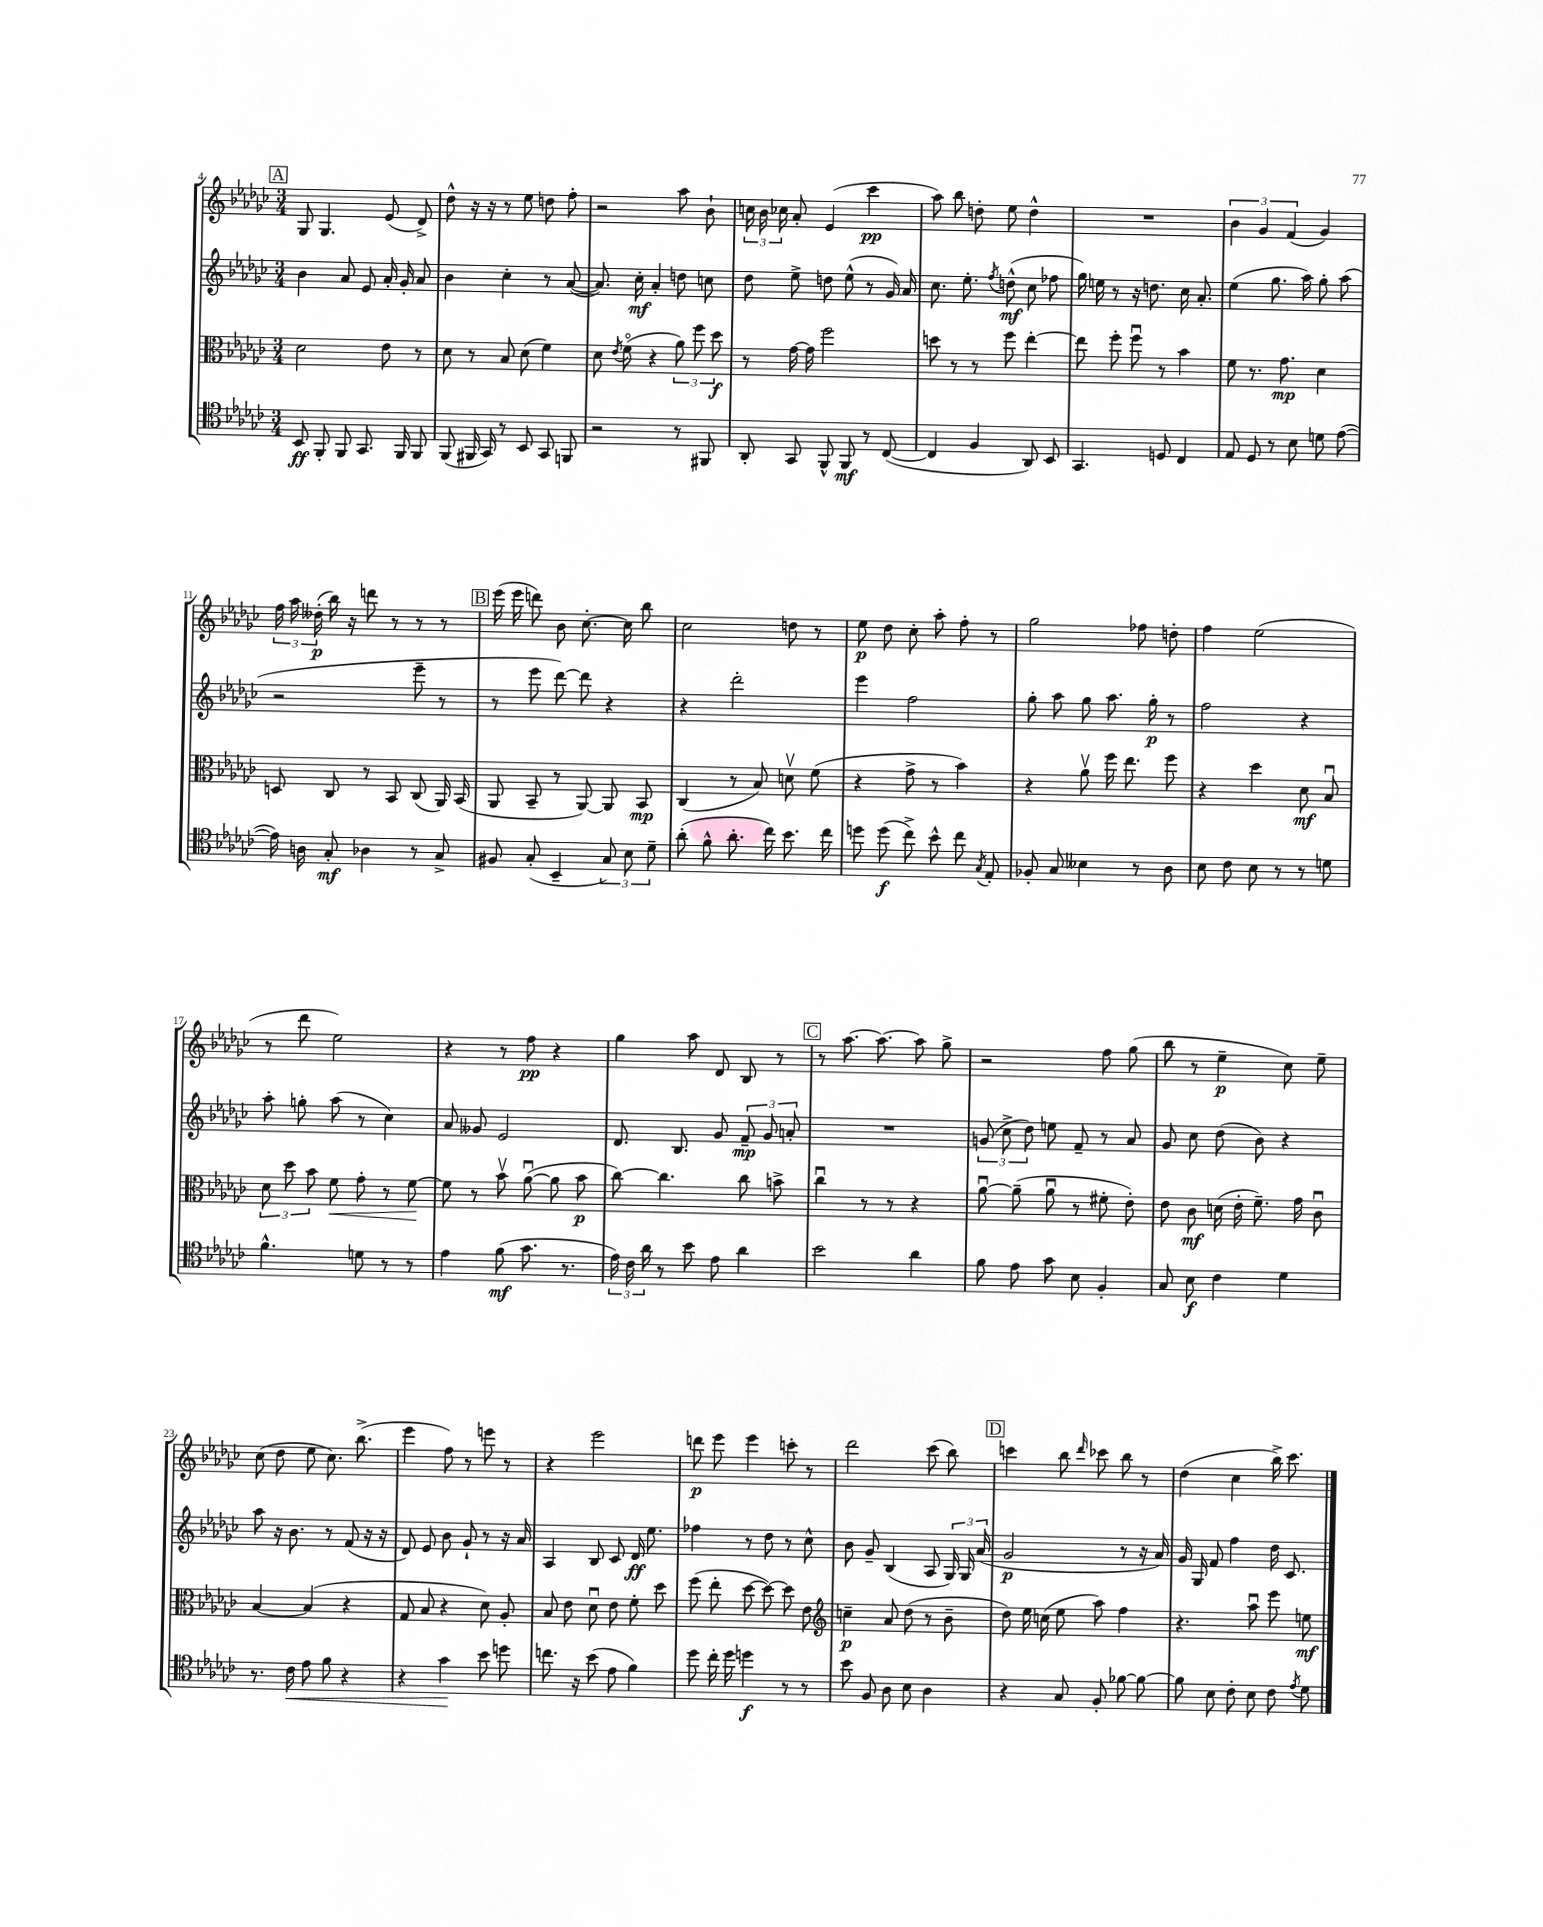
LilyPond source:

<<
\new StaffGroup <<
\new Staff = "s0" {
    \clef treble \key ges \major \numericTimeSignature \time 3/4
    \autoBeamOff \mark \markup { \box "A" } ges8 ges4. ees'8( des'8->) |
    des''8-^ r16 r16 r8 ees''8 d''8 f''8-. |
    r2 aes''8 bes'8-! |
    \tuplet 3/2 { c''16 bes'16 ces''16 } aes'8-. ees'4( ces'''4\pp |
    aes''8) bes''8 d''8-. ees''8 d''4-^ |
    R2. |
    \tuplet 3/2 { bes'4 ges'4 f'4( } ges'4) |
    \tuplet 3/2 { f''16 aes''16 deses''16-.\p( } bes''16) r16 d'''8 r8 r8 r8 |
    \mark \markup { \box "B" } ees'''16( ees'''16 d'''8) bes'8 ces''8.~-. ces''16 bes''8 |
    ces''2 d''8 r8 |
    ees''8\p des''8 ces''8-. aes''8-. f''8-. r8 |
    ges''2 fes''8 d''8-. |
    f''4 ees''2( |
    r8 des'''8 ees''2) |
    r4 r8 f''8\pp r4 |
    ges''4 aes''8 des'8 bes8 r8 |
    \mark \markup { \box "C" } r8 aes''8.~ aes''8.~ aes''8 ges''8-> |
    r2 f''8 ges''8( |
    bes''8 r8 ees''4--\p ces''8) ees''8-- |
    ces''8( des''8 ees''8 ces''8.) bes''8.->( |
    ees'''4 f''8) r8 e'''8 r8 |
    r4 ees'''2 |
    d'''8\p ees'''8 ees'''4 c'''8-. r8 |
    des'''2 ces'''8( bes''8) |
    \mark \markup { \box "D" } c'''4 bes''8 \grace { des'''16 } ces'''8 bes''8 r8 |
    des''4( ces''4 bes''16->) ces'''8. \bar "|." |
}
\new Staff = "s1" {
    \clef treble \key ges \major \numericTimeSignature \time 3/4
    \autoBeamOff \mark \markup { \box "A" } bes'4 aes'8 ees'8 aes'16-. ges'16-. aes'8 |
    bes'4 ces''4-. r8 aes'8~( |
    aes'8.) ces''16-.\mf aes'4-. d''8 c''8 |
    des''8 ees''8-> d''8 ees''8-^( r8 ges'16) aes'16 |
    ces''8. ees''8.-. \acciaccatura { f''8 } d''8-^\mf( ces''8 fes''8 |
    ges''16) e''16 r8 r16 d''8. ces''16 aes'8.-. |
    ees''4( ges''8. aes''16) ges''8-. aes''8( |
    r2 ees'''8-- r8 |
    \mark \markup { \box "B" } r8 ees'''8 des'''8~) des'''8 r4 |
    r4 des'''2-. |
    ees'''4 f''2 |
    ges''8-. aes''8 ges''8 aes''8. ges''16-.\p r8 |
    f''2 r4 |
    aes''8-. g''8-. aes''8( r8 ces''4) |
    aes'8 geses'8 ees'2 |
    des'8. bes8. ges'8 \tuplet 3/2 { f'8--\mp ges'8 a'8-. } |
    \mark \markup { \box "C" } R2. |
    \tuplet 3/2 { g'8( ces''8-> des''8) } e''8 f'8-- r8 aes'8 |
    ges'8 ces''8 des''8( bes'8) r4 |
    aes''8 r16 bes'8. r8 f'8( r16 r16 |
    des'8) ees'8 bes'8 ges'8-! r8 r16 aes'16 |
    aes4 bes8 ces'8 des'16\ff ees''8. |
    fes''4 r8 des''8 r8 ces''8-^ |
    bes'8 ges'8-- bes4( aes8 \tuplet 3/2 { ges16) ges16 aes'16( } |
    \mark \markup { \box "D" } ges'2\p r8 r16 aes'16) |
    ges'16 ges16 f'8 f''4 des''16 ces'8. \bar "|." |
}
\new Staff = "s2" {
    \clef alto \key ges \major \numericTimeSignature \time 3/4
    \autoBeamOff \mark \markup { \box "A" } des'2 ees'8 r8 |
    des'8 r8 bes8 des'8( f'4) |
    des'8 \acciaccatura { ees'8 } f'8\flageolet( r4 \tuplet 3/2 { aes'8) f''8 des''8\f } |
    r8 ges'16~ ges'16 f''2 |
    d''8 r8 r8 f''8 ees''4~-. |
    ees''8 f''8-. f''8\downbow r8 bes'4 |
    f'8 r8. ges'8.\mp des'4 |
    d8 ces8 r8 bes,8 ces8( aes,16) bes,16( |
    \mark \markup { \box "B" } aes,8 bes,8-- r8 aes,8~) aes,8 bes,8\mp |
    ces4( r8 bes8) d'8\upbow f'8( |
    r4 ges'8-> r8 bes'4) |
    r4 aes'8\upbow f''16 ees''8. f''8 |
    r4 des''4 des'8\mf bes8\downbow |
    \tuplet 3/2 { des'8 des''8 bes'8 } f'8\< ges'8-. r8 f'8~\! |
    f'8 r8 bes'8\upbow aes'8~\downbow( aes'8 bes'8\p |
    ces''8~) ces''4. ces''8 b'8-> |
    \mark \markup { \box "C" } ces''4\downbow r8 r8 r4 |
    aes'8~\downbow aes'8--( aes'8\downbow r8 fis'8-. ees'8-.) |
    ees'8 ces'8\mf d'16( ees'16-. f'8.--) ges'16 ces'8\downbow |
    bes4~ bes4( r4 |
    ges8 bes8 r4 des'8) aes8-. |
    bes8 ees'8 des'8\downbow ees'8 f'8-. des''8 |
    f''8( ees''8-. des''8~ des''8~) des''8 ees'8 |
    \clef treble c''4--\p aes'8 des''8( r8 bes'8-- |
    \mark \markup { \box "D" } des''8) ees''16 c''16( ees''8 aes''8) f''4 |
    r4. aes''8\downbow ees'''8 e''8\mf \bar "|." |
}
\new Staff = "s3" {
    \clef tenor \key ges \major \numericTimeSignature \time 3/4
    \autoBeamOff \mark \markup { \box "A" } bes,8\ff f,8-. f,8 ges,8. f,16 f,8 |
    f,8( fis,16 ges,16) r8 bes,8 ges,8 f,8 |
    r2 r8 fis,8 |
    aes,8-. ges,8 f,8-^ f,8\mf r8 ces8~( |
    ces4 f4 aes,8) bes,8 |
    ges,4. d8 ces4 |
    ees8 des8 r8 bes8 d'8 ees'8~( |
    ees'16) a16 ges8-.\mf aes4 r8 ges8-> |
    \mark \markup { \box "B" } fis8 ges8-.( bes,4-- \tuplet 3/2 { ges8) bes8 des'8-- } |
    aes'8-.( f'8-^ aes'8.-. ces''16) bes'8. ces''16 |
    d''8 d''8\f( ces''8->) bes'8-^ ces''8 \acciaccatura { ges8 } ees8-. |
    fes8-. ges8 beses4 r8 aes8 |
    bes8 ces'8 bes8 r8 r8 d'8 |
    f'4.-^ d'8 r8 r8 |
    ees'4 f'8\mf( ges'8. r8. |
    \tuplet 3/2 { ees'16) ces'16 aes'16 } r8 bes'8 ees'8 aes'4 |
    \mark \markup { \box "C" } bes'2 aes'4 |
    f'8 ees'8 ges'8 bes8 f4-. |
    ges8 bes8\f ces'4 des'4 |
    r8. ces'16\< ees'8 f'8 r4 |
    r4 ges'4\! bes'8 d''8 |
    c''8. r16 bes'8( ees'8 f'4) |
    des''8 ces''16-. des''16 d''4\f r8 r8 |
    bes'8 f8 aes8 bes8 aes4 |
    \mark \markup { \box "D" } r4 ges8 f8-. fes'8~ fes'8~ |
    fes'8 bes8 ces'8-. bes8 ces'8 \acciaccatura { ees'8 } des'8 \bar "|." |
}
>>
>>
\layout { \context { \Score currentBarNumber = #4 } }
